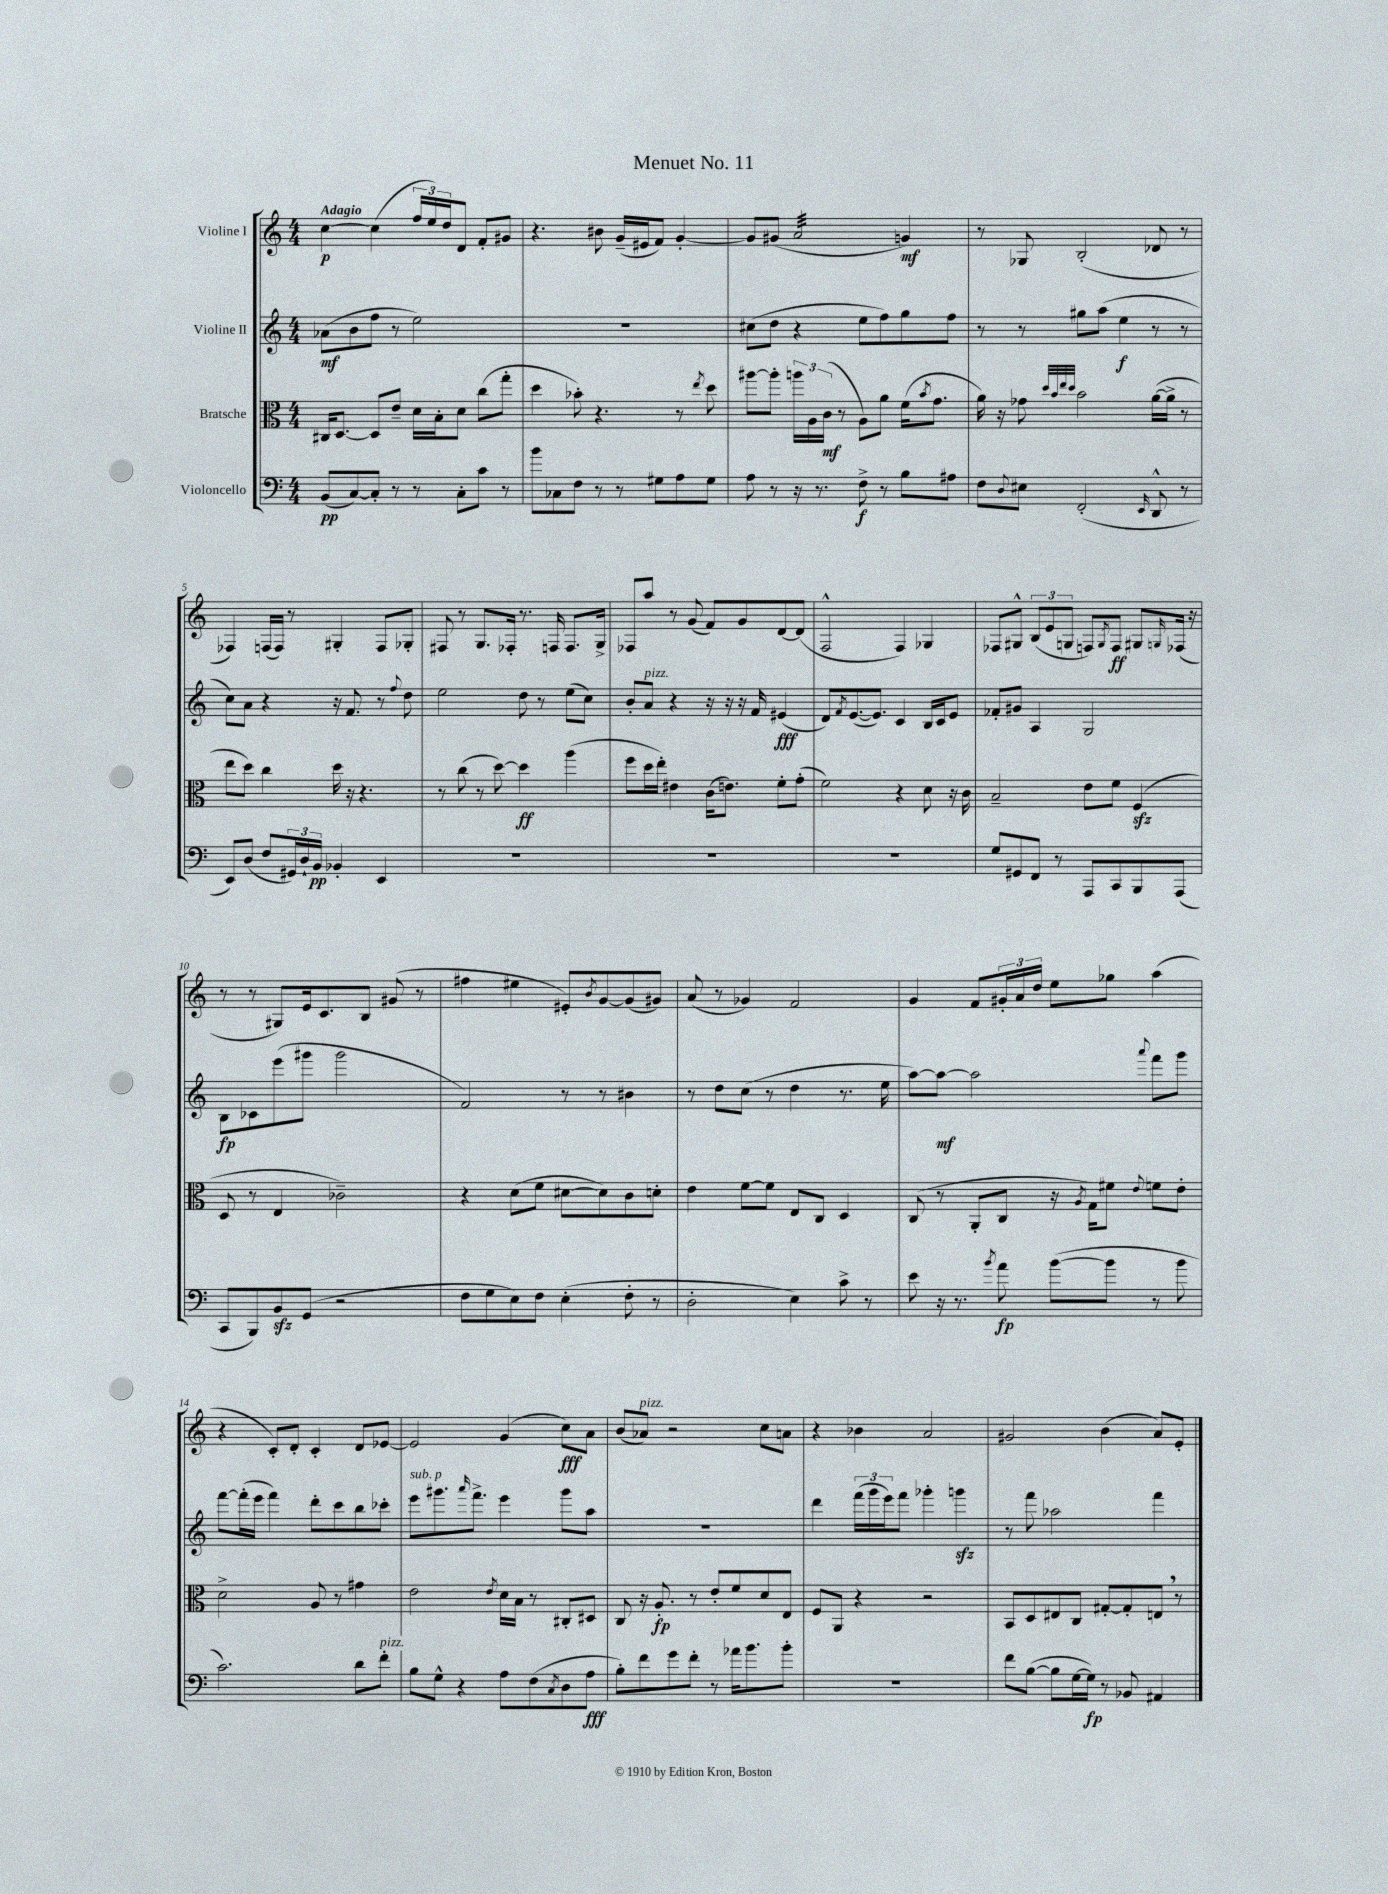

**kern	**dynam	**kern	**dynam	**kern	**dynam	**kern	**dynam
*part4	*part4	*part3	*part3	*part2	*part2	*part1	*part1
*staff4	*staff4	*staff3	*staff3	*staff2	*staff2	*staff1	*staff1
*I"Violoncello	*	*I"Bratsche	*	*I"Violine II	*	*I"Violine I	*
*clefF4	*	*clefC3	*	*clefG2	*	*clefG2	*
*k[]	*	*k[]	*	*k[]	*	*k[]	*
*M4/4	*	*M4/4	*	*M4/4	*	*M4/4	*
=1	=1	=1	=1	=1	=1	=1	=1
!	!	!	!	!	!	!LO:TX:a:B:t=Adagio	!
(8BB/L	pp	16C#X/KL	.	(8a-X\L	mf	[4cc\	p
.	.	[8.D/J	.	.	.	.	.
[8C/)	.	.	.	8b\	.	.	.
8C'/J]	.	8D/L]	.	8ff\J	.	(4cc\]	.
8r	.	8e~/J	.	8r	.	.	.
8r	.	16d\LL	.	2ee\)	.	24ff/LL	.
.	.	.	.	.	.	24ee/)	.
.	.	16B'\J	.	.	.	.	.
.	.	.	.	.	.	24dd/J	.
8C'\L	.	8d\J	.	.	.	8d/J	.
8c\J	.	(8cc\L	.	.	.	8f'/L	.
8r	.	8gg'\J	.	.	.	8g#X/J	.
=2	=2	=2	=2	=2	=2	=2	=2
8b\L	.	4dd\	.	1r	.	4.r	.
8C-X\	.	.	.	.	.	.	.
8F\J	.	8b-X'\)	.	.	.	.	.
8r	.	4.r	.	.	.	8b#X\	.
8r	.	.	.	.	.	(16g~/LL	.
.	.	.	.	.	.	16e#X/J	.
8G#X\L	.	.	.	.	.	8f/J)	.
8A\	.	8r	.	.	.	[4g'/	.
.	.	8qee/	.	.	.	.	.
8G#\J	.	8dd\	.	.	.	.	.
=3	=3	=3	=3	=3	=3	=3	=3
8A\	.	[8aa#X\L	.	(8cc#X\L	.	8g/L]	.
8r	.	8aa#'\J]	.	8dd\J	.	(8g#X/J	.
*	*	*	*	*	*	*tremolo	*
16r	.	24aan\LL	.	4r	.	32a/LLL	.
.	.	.	.	.	.	32a/	.
.	.	24A\	.	.	.	.	.
8.r	.	.	.	.	.	32a/	.
.	.	(24c\JJ	mf	.	.	.	.
.	.	.	.	.	.	32a/	.
.	.	8r	.	.	.	32a/	.
.	.	.	.	.	.	32a/	.
.	.	.	.	.	.	32a/	.
.	.	.	.	.	.	32a/	.
8F^\	f	8A\L)	.	8ee\L	.	32a/	.
.	.	.	.	.	.	32a/	.
.	.	.	.	.	.	32a/	.
.	.	.	.	.	.	32a/	.
8r	.	8a\J	.	8ff\)	.	32a/	.
.	.	.	.	.	.	32a/	.
.	.	.	.	.	.	32a/	.
.	.	.	.	.	.	32a/JJJ	.
*	*	*	*	*	*	*Xtremolo	*
8B\L	.	(16f\KL	.	8gg\	.	4gn/)	mf
.	.	8qb/	.	.	.	.	.
.	.	8.g\J	.	.	.	.	.
8A#X\J	.	.	.	8ff\J	.	.	.
=4	=4	=4	=4	=4	=4	=4	=4
8F\L	.	16a\)	.	8r	.	8r	.
.	.	16r	.	.	.	.	.
8qqD/	.	.	.	.	.	.	.
8E#X\J	.	8g-X\	.	8r	.	8G-X/	.
.	.	32qqdd/LLL	.	.	.	.	.
.	.	32qqb/	.	.	.	.	.
.	.	32qqee/	.	.	.	.	.
.	.	32qqdd/JJJ	.	.	.	.	.
(2FF'/	.	2b\	.	8gg#X\L	.	(2B'/	.
.	.	.	.	(8aa\J	.	.	.
.	.	.	.	4ee\	f	.	.
16qqEE/	.	.	.	.	.	.	.
8DD^^/	.	([16a\LL	.	8r	.	8d-X/	.
.	.	16a^\JJ]	.	.	.	.	.
8r	.	8r	.	8r	.	8r	.
!!LO:LB:g=z
=5	=5	=5	=5	=5	=5	=5	=5
8EE/L)	.	8ee\L	.	8cc\L)	.	4F-X/)	.
(8D/J	.	8dd\J)	.	8a\J	.	.	.
8F/L	.	4cc\	.	4r	.	(16Fn/LL	.
.	.	.	.	.	.	16F/JJ)	.
24GG#X/L)	.	.	.	.	.	8r	.
24D`/	.	.	.	.	.	.	.
24BB/JJ	pp	.	.	.	.	.	.
4BB-X'/	.	16dd\	.	16r	.	4G#X'/	.
.	.	16r	.	8.f/	.	.	.
.	.	4.r	.	.	.	.	.
4EE/	.	.	.	8r	.	8F/L	.
.	.	.	.	8qqff/	.	.	.
.	.	.	.	8dd\	.	8G-X'/J	.
=6	=6	=6	=6	=6	=6	=6	=6
1r	.	8r	.	2ee\	.	8F#X/	.
.	.	(8cc\	.	.	.	8r	.
.	.	8r	.	.	.	8.G/L	.
.	.	[8dd\)	.	.	.	.	.
.	.	.	.	.	.	16F-X'/Jk	.
.	.	4dd\]	ff	8dd\	.	8.r	.
.	.	.	.	8r	.	.	.
.	.	.	.	.	.	16Fn/	.
.	.	(4aa\	.	(8ee\L	.	8.F/L	.
.	.	.	.	8cc\J)	.	.	.
.	.	.	.	.	.	16G^/Jk	.
=7	=7	=7	=7	=7	=7	=7	=7
1r	.	8ff\L	.	8b'/L	.	8F-X/L	.
!	!	!	!	!LO:TX:a:i:t=pizz.	!	!	!
.	.	16dd\L	.	8a/J	.	8aa/J	.
.	.	16ee'\JJ)	.	.	.	.	.
.	.	4e#X\	.	4r	.	8r	.
.	.	.	.	.	.	(8g/	.
.	.	(16c\KL	.	16r	.	8f/L)	.
.	.	8.en\J)	.	16r	.	.	.
.	.	.	.	16r	.	8g/	.
.	.	.	.	16f/	.	.	.
.	.	8f'\L	.	(4e#X/	fff	[8d/	.
.	.	(8g'\J	.	.	.	(8d/J]	.
=8	=8	=8	=8	=8	=8	=8	=8
1r	.	2f\)	.	8d/L)	.	2F^^/	.
.	.	.	.	8qf/	.	.	.
.	.	.	.	([8.e/	.	.	.
.	.	.	.	8.e/J])	.	.	.
.	.	4r	.	4c/	.	4F/)	.
.	.	8d\	.	16B/LL	.	4G-X/	.
.	.	.	.	16c/J	.	.	.
.	.	16r	.	8e/J	.	.	.
.	.	16c\	.	.	.	.	.
=9	=9	=9	=9	=9	=9	=9	=9
8G/L	.	2B~/	.	8f-X'/L	.	8F-X/L	.
8GG#X/	.	.	.	8g#X/J	.	8G#X^^/J	.
8FF/J	.	.	.	4A/	.	(12B/L	.
.	.	.	.	.	.	12e/	.
8r	.	.	.	.	.	.	.
.	.	.	.	.	.	12Gn/J	.
8AAA/L	.	8e\L	.	2G/	.	8Fn/L)	.
.	.	.	.	.	.	8qG/	.
8CC/	.	8f\J	.	.	.	8F/J	ff
8BBB/	.	(4Fzz/	.	.	.	8G#X/L	.
.	.	.	.	.	.	16qqGn/	.
(8AAA/J	.	.	.	.	.	(16F-X/Jk	.
.	.	.	.	.	.	16r	.
!!LO:LB:g=z
=10	=10	=10	=10	=10	=10	=10	=10
8CC/L	.	8D/	.	8B\L	fp	8r	.
8BBB/)	.	8r	.	8c-X\	.	8r	.
8BBzz/	.	4E/	.	(8eee\	.	8G#X/L)	.
(8GG/J	.	.	.	8ggg#X\J	.	16e/k	.
.	.	.	.	.	.	8.c/	.
2r	.	2c-X~\)	.	2ggg#\	.	.	.
.	.	.	.	.	.	8B/J	.
.	.	.	.	.	.	(8g#X/	.
.	.	.	.	.	.	8r	.
=11	=11	=11	=11	=11	=11	=11	=11
8F\L	.	4r	.	2f/)	.	4ff#X\	.
8G\	.	.	.	.	.	.	.
8E\)	.	(8d\L	.	.	.	4ee#X\	.
8F\J	.	8f\J	.	.	.	.	.
(4E'\	.	[8d#X\L	.	8r	.	8e#X'/L)	.
.	.	.	.	.	.	8qb/	.
.	.	8d#\])	.	8r	.	[8g/	.
8F'\	.	8c\	.	4b#X\	.	(8g/]	.
8r	.	8dn'\J	.	.	.	8g#X/J)	.
=12	=12	=12	=12	=12	=12	=12	=12
2D'\	.	4e\	.	8r	.	(8a/	.
.	.	.	.	8dd\L	.	8r	.
.	.	[8f\L	.	(8cc\J	.	4g-X/)	.
.	.	8f\J]	.	8r	.	.	.
4E\)	.	8E/L	.	4dd\	.	2f/	.
.	.	8C/J	.	.	.	.	.
8c^\	.	4D/	.	8.r	.	.	.
8r	.	.	.	.	.	.	.
.	.	.	.	16ee\	.	.	.
=13	=13	=13	=13	=13	=13	=13	=13
8e\	.	(8C/	.	[8aa\L)	.	4g/	.
16r	.	8r	.	8aa\J_	mf	.	.
8.r	.	.	.	.	.	.	.
.	.	8AA'/L	.	2aa\]	.	8f/L	.
8qb/	.	.	.	.	.	.	.
8a\	fp	8C/J	.	.	.	24g#X'/L	.
.	.	.	.	.	.	24a/	.
.	.	.	.	.	.	24dd/JJ	.
([8b\L	.	16r	.	.	.	8ee\L	.
.	.	8qA/	.	.	.	.	.
.	.	16G\KL)	.	.	.	.	.
8b\J]	.	8f#X\J	.	.	.	8gg-X\J	.
.	.	8qqe/	.	8qqaaa/	.	.	.
8r	.	8fn\L	.	8fff\L	.	(4aa\	.
8b\	.	8e'\J	.	8ggg\J	.	.	.
!!LO:LB:g=z
=14	=14	=14	=14	=14	=14	=14	=14
2.c\)	.	2d^\	.	[8fff\L	.	4r	.
.	.	.	.	(16fff'\L]	.	.	.
.	.	.	.	16eee\JJ	.	.	.
.	.	.	.	4fff\)	.	8c'/L)	.
.	.	.	.	.	.	8d'/J	.
.	.	8A/	.	8ddd'\L	.	4c'/	.
.	.	8r	.	8ccc\	.	.	.
8d\L	.	4g#X\	.	8bb\	.	8d/L	.
!LO:TX:a:i:t=pizz.	!	!	!	!	!	!	!
8f'\J	.	.	.	8ccc-X'\J	.	[8e-X/J	.
=15	=15	=15	=15	=15	=15	=15	=15
!	!	!	!	!LO:TX:a:i:t=sub. p	!	!	!
8B\L	.	2e\	.	8eee\L	.	2e-/]	.
8G^^\J	.	.	.	8.ggg#X\	.	.	.
4r	.	.	.	.	.	.	.
.	.	.	.	16qqaaa/	.	.	.
.	.	.	.	8.fff^\J	.	.	.
.	.	8qe/	.	.	.	.	.
8A\L	.	16d\LL	.	4eee\	.	(4g/	.
.	.	16B\JJ	.	.	.	.	.
(8F\	.	8r	.	.	.	.	.
8qC/	.	.	.	.	.	.	.
8D\	.	8C#X'/L	.	8ggg#\L	.	8cc\L)	fff
8A\J	fff	8D#X/J	.	8aa\J	.	8a\J	.
=16	=16	=16	=16	=16	=16	=16	=16
8B'\L)	.	8C/	.	1r	.	(8b/L	.
!	!	!	!	!	!	!LO:TX:a:i:t=pizz.	!
8f\	.	16r	.	.	.	8a-X/J)	.
.	.	8.A'/	fp	.	.	.	.
8g\	.	.	.	.	.	2r	.
8f'\J	.	8r	.	.	.	.	.
8r	.	8e'/L	.	.	.	.	.
16a-X\KL	.	8f/	.	.	.	.	.
8.b\	.	.	.	.	.	.	.
.	.	8d/	.	.	.	8cc\L	.
8b'\J	.	8E/J	.	.	.	8an\J	.
=17	=17	=17	=17	=17	=17	=17	=17
1r	.	8F/L	.	4ddd\	.	4r	.
.	.	8AA/J	.	.	.	.	.
.	.	4r	.	(24fff\LL	.	4b-X\	.
.	.	.	.	24ggg\	.	.	.
.	.	.	.	24eee\J)	.	.	.
.	.	.	.	8fff\J	.	.	.
.	.	2r	.	4ggg-X'\	.	2a/	.
.	.	.	.	4gggnzz\	.	.	.
=18	=18	=18	=18	=18	=18	=18	=18
8f\L	.	8BB/L	.	8r	.	2g#X/	.
([8B\J	.	8D/	.	8fff\	.	.	.
8B\L]	.	8E#X/	.	2aa-X\	.	.	.
[16G\L	.	8C/J	.	.	.	.	.
16G\JJ])	fp	.	.	.	.	.	.
8r	.	[8G#X'/L	.	.	.	(4b\	.
8BB-X/	.	8G#'/]	.	.	.	.	.
4AA#X/	.	8En,/J	.	4fff\	.	8a/L)	.
.	.	8r	.	.	.	8e'/J	.
==	==	==	==	==	==	==	==
*-	*-	*-	*-	*-	*-	*-	*-
